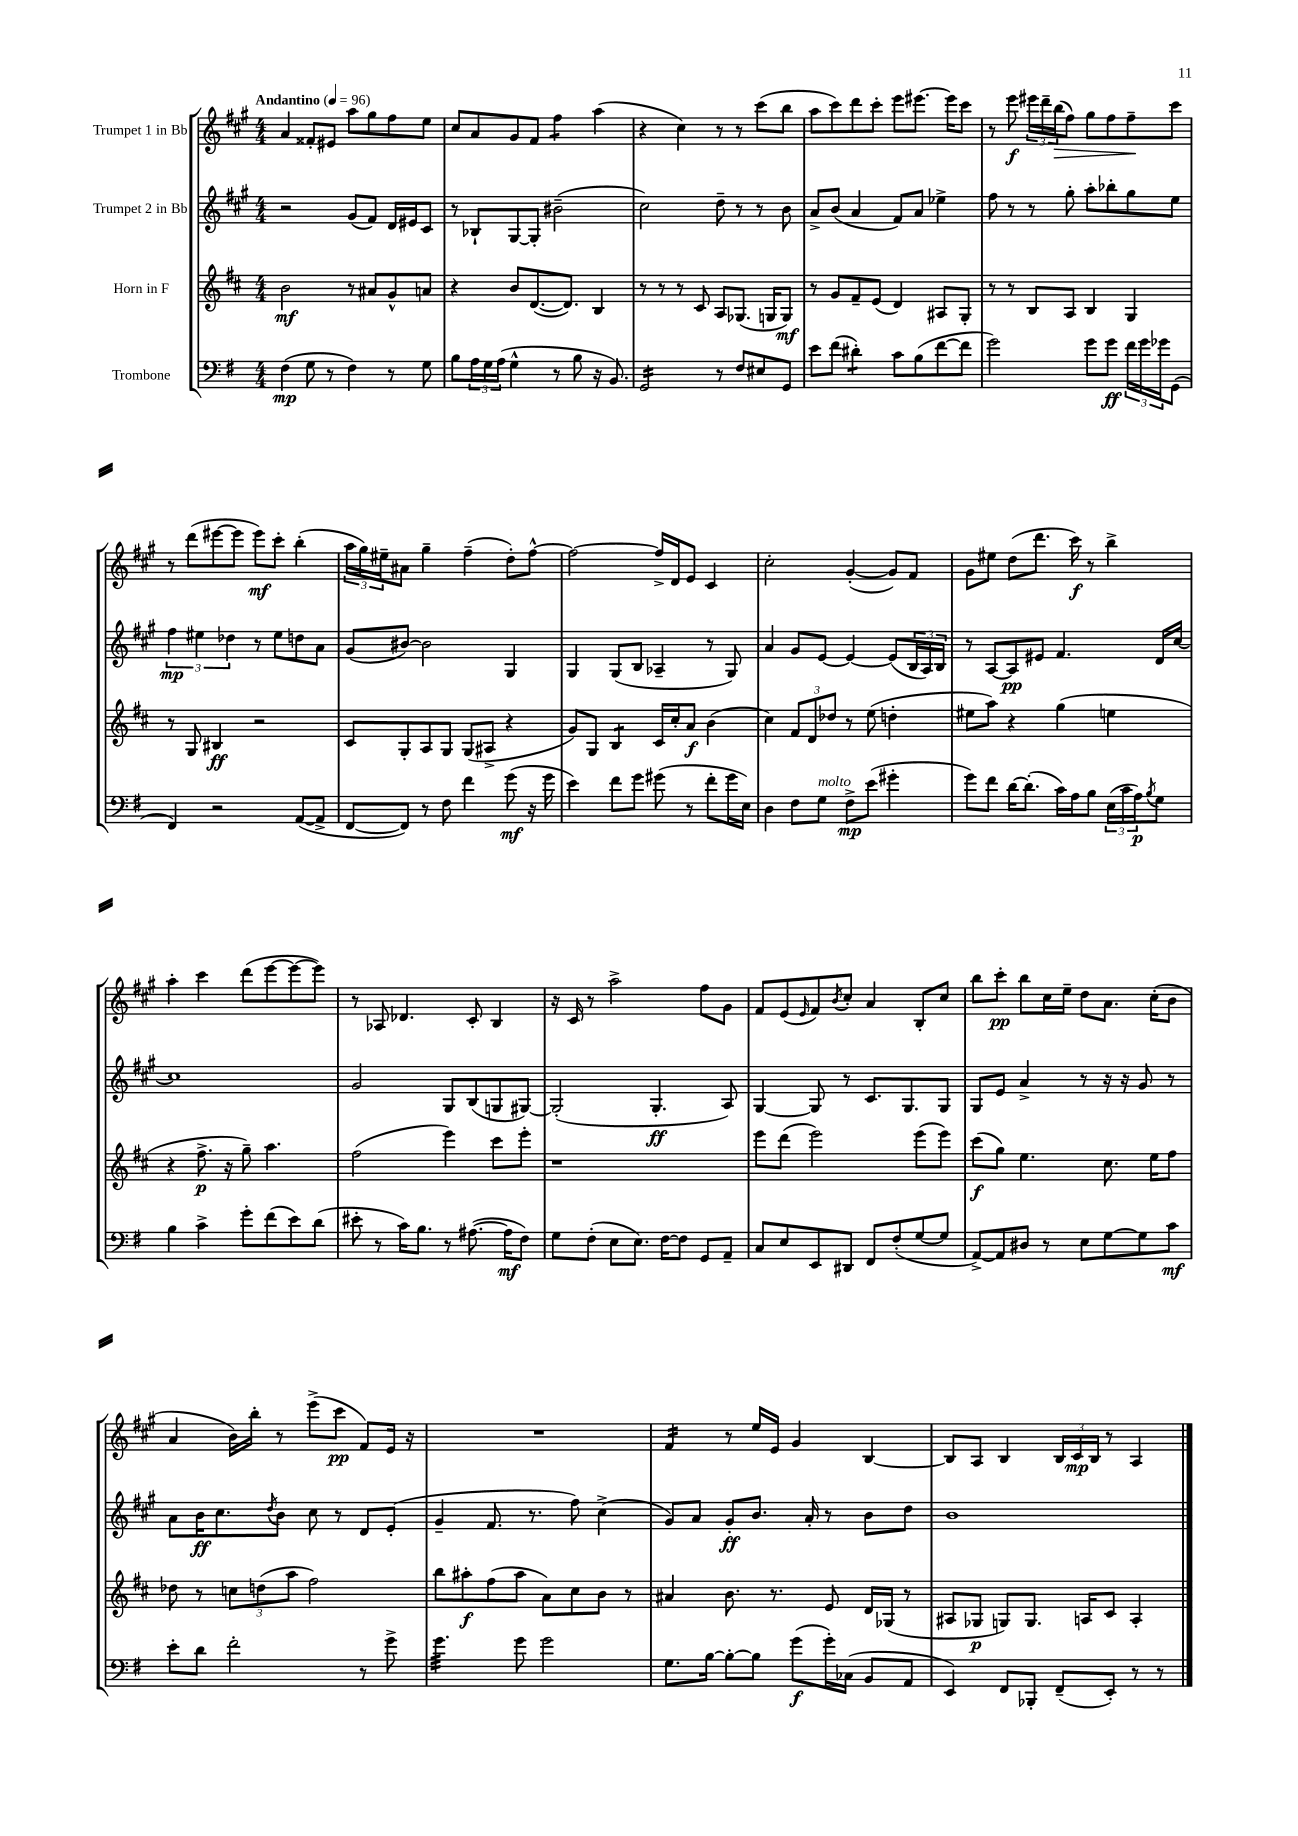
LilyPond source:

<<
\new StaffGroup <<
\new Staff = "s0" \with { instrumentName = "Trumpet 1 in Bb" } {
    \clef treble \key a \major \numericTimeSignature \time 4/4 \tempo "Andantino" 4 = 96
    a'4 fisis'8-. eis'8 a''8 gis''8 fis''8 e''8 |
    cis''8 a'8 gis'8 fis'8 fis''4:8 a''4( |
    r4 cis''4) r8 r8 cis'''8( b''8 |
    a''8 cis'''8) d'''8 cis'''8-. e'''8 eis'''8.~ eis'''16 cis'''8 |
    r8 e'''8\f \tuplet 3/2 { eis'''16 d'''16-- b''16\>( } fis''8) gis''8 fis''8 fis''8--\! cis'''8 |
    r8 d'''8( eis'''8~ eis'''8 eis'''8\mf) cis'''8-. b''4-.( |
    \tuplet 3/2 { a''16 gis''16) eis''16-- } ais'8 gis''4-- fis''4--( d''8-.) fis''8~-^ |
    fis''2~ fis''16-> d'16 e'8 cis'4 |
    cis''2-. gis'4~-.( gis'8) fis'8 |
    gis'8 eis''8 d''8( d'''8. cis'''16\f) r8 b''4-> |
    a''4-. cis'''4 d'''8( e'''8~ e'''8~ e'''8) |
    r8 aes8 des'4. cis'8-. b4 |
    r16 cis'16 r8 a''2-> fis''8 gis'8 |
    fis'8 e'8( \grace { e'16 } fis'8) \acciaccatura { b'8 } cis''8-. a'4 b8-. cis''8 |
    b''8 cis'''8-.\pp b''8 cis''16 e''16-- d''8 a'8. cis''16-.( b'8 |
    a'4 b'16) b''16-. r8 e'''8->( cis'''8\pp fis'8) e'16 r16 |
    R1 |
    fis'4:16 r8 e''16 e'16 gis'4 b4~ |
    b8 a8 b4 \tuplet 3/2 { b16 cis'16\mp b16 } r8 a4 \bar "|." |
}
\new Staff = "s1" \with { instrumentName = "Trumpet 2 in Bb" } {
    \clef treble \key a \major \numericTimeSignature \time 4/4
    r2 gis'8( fis'8) d'16 eis'16 cis'8 |
    r8 bes8-! gis8~ gis8-. bis'2--( |
    cis''2) d''8-- r8 r8 b'8 |
    a'8-> b'8( a'4 fis'8) a'8 ees''4-> |
    fis''8 r8 r8 gis''8-. a''8-. bes''8-. gis''8 e''8 |
    \tuplet 3/2 { fis''4\mp eis''4 des''4 } r8 eis''8 d''8 a'8 |
    gis'8( bis'8~) bis'2 gis4 |
    gis4 gis8( b8 aes4-- r8 gis8) |
    a'4 gis'8 e'8~ e'4~ e'8( \tuplet 3/2 { b16 a16) b16 } |
    r8 a8~ a8\pp eis'8 fis'4. d'16 cis''16~ |
    cis''1 |
    gis'2 gis8 b8( g8 gis8~) |
    gis2-.( gis4.-.\ff a8) |
    gis4~ gis8 r8 cis'8. gis8. gis8 |
    gis8 e'8 a'4-> r8 r16 r16 gis'8 r8 |
    a'8 b'16\ff cis''8. \acciaccatura { d''8 } b'8 cis''8 r8 d'8 e'8-.( |
    gis'4-- fis'8. r8. fis''8) cis''4->( |
    gis'8) a'8 gis'8-.\ff b'8. a'16-. r8 b'8 d''8 |
    b'1 \bar "|." |
}
\new Staff = "s2" \with { instrumentName = "Horn in F" } {
    \clef treble \key d \major \numericTimeSignature \time 4/4
    b'2\mf r8 ais'8 g'8-^ a'8 |
    r4 b'8 d'8.~( d'8.) b4 |
    r8 r8 r8 cis'8 a8 ges8.( g16 g8\mf) |
    r8 g'8 fis'8-- e'8( d'4) ais8 g8-. |
    r8 r8 b8 a8 b4 g4 |
    r8 g8 bis4\ff r2 |
    cis'8 g8-. a8 g8 g8( ais8-> r4 |
    g'8) g8 b4:8 cis'16 cis''16-. a'8\f b'4( |
    cis''4) \tuplet 3/2 { fis'8 d'8 des''8 } r8 e''8( d''4-. |
    eis''8 a''8) r4 g''4( e''4 |
    r4 fis''8.->\p r16 g''8--) a''4. |
    fis''2( e'''4) cis'''8 e'''8-. |
    r1 |
    e'''8 d'''8( e'''2) e'''8( e'''8) |
    cis'''8\f( g''8) e''4. cis''8. e''16 fis''8 |
    des''8 r8 \tuplet 3/2 { c''8 d''8( a''8 } fis''2) |
    b''8 ais''8-.\f fis''8( ais''8 a'8) cis''8 b'8 r8 |
    ais'4 b'8. r8. e'8 d'16 ges16( r8 |
    ais8 ges8\p g8) g8. a16 cis'8 a4-. \bar "|." |
}
\new Staff = "s3" \with { instrumentName = "Trombone" } {
    \clef bass \key g \major \numericTimeSignature \time 4/4
    fis4\mp( g8 r8 fis4) r8 g8 |
    b8 \tuplet 3/2 { a16 g16 a16( } g4-^ r8 b8 r16 b,8.) |
    g,2:16 r8 fis8 eis8 g,8 |
    e'8 fis'8( dis'4:8-.) c'8 b8( fis'8~ fis'8 |
    g'2) g'8 g'8\ff \tuplet 3/2 { fis'16 g'16 ges'16 } g,8( |
    fis,4) r2 a,8~( a,8-> |
    fis,8~ fis,8) r8 fis8 fis'4 g'8\mf( r16 g'16 |
    e'4) fis'8 g'8 gis'8( r8 fis'8-. gis'16 e16) |
    d4 fis8 g8^\markup { \italic "molto" } fis8->\mp e'8( gis'4-. |
    g'8) fis'8 d'16~ d'8.-.( c'16) a16 b8 \tuplet 3/2 { e16( c'16 a16\p) } \acciaccatura { b8 } g8 |
    b4 c'4-> g'8-. fis'8( e'8) d'8( |
    eis'8-. r8 c'16) b8. r8 ais8.~( ais16\mf fis8) |
    g8 fis8-.( e8 e8.) fis16~ fis8 g,8 a,8-- |
    c8 e8 e,8 dis,8 fis,8 fis8-.( g8~ g8 |
    a,8~->) a,8 dis8 r8 e8 g8~ g8 c'8\mf |
    e'8-. d'8 fis'2-. r8 g'8-> |
    g'4.:32 g'8 g'2 |
    g8. b16~ b8~-. b8 g'8\f( g'16-.) ces16( b,8 a,8 |
    e,4) fis,8 bes,,8-. fis,8--( e,8-.) r8 r8 \bar "|." |
}
>>
>>
\layout { \context { \Score \remove "Bar_number_engraver" } }
